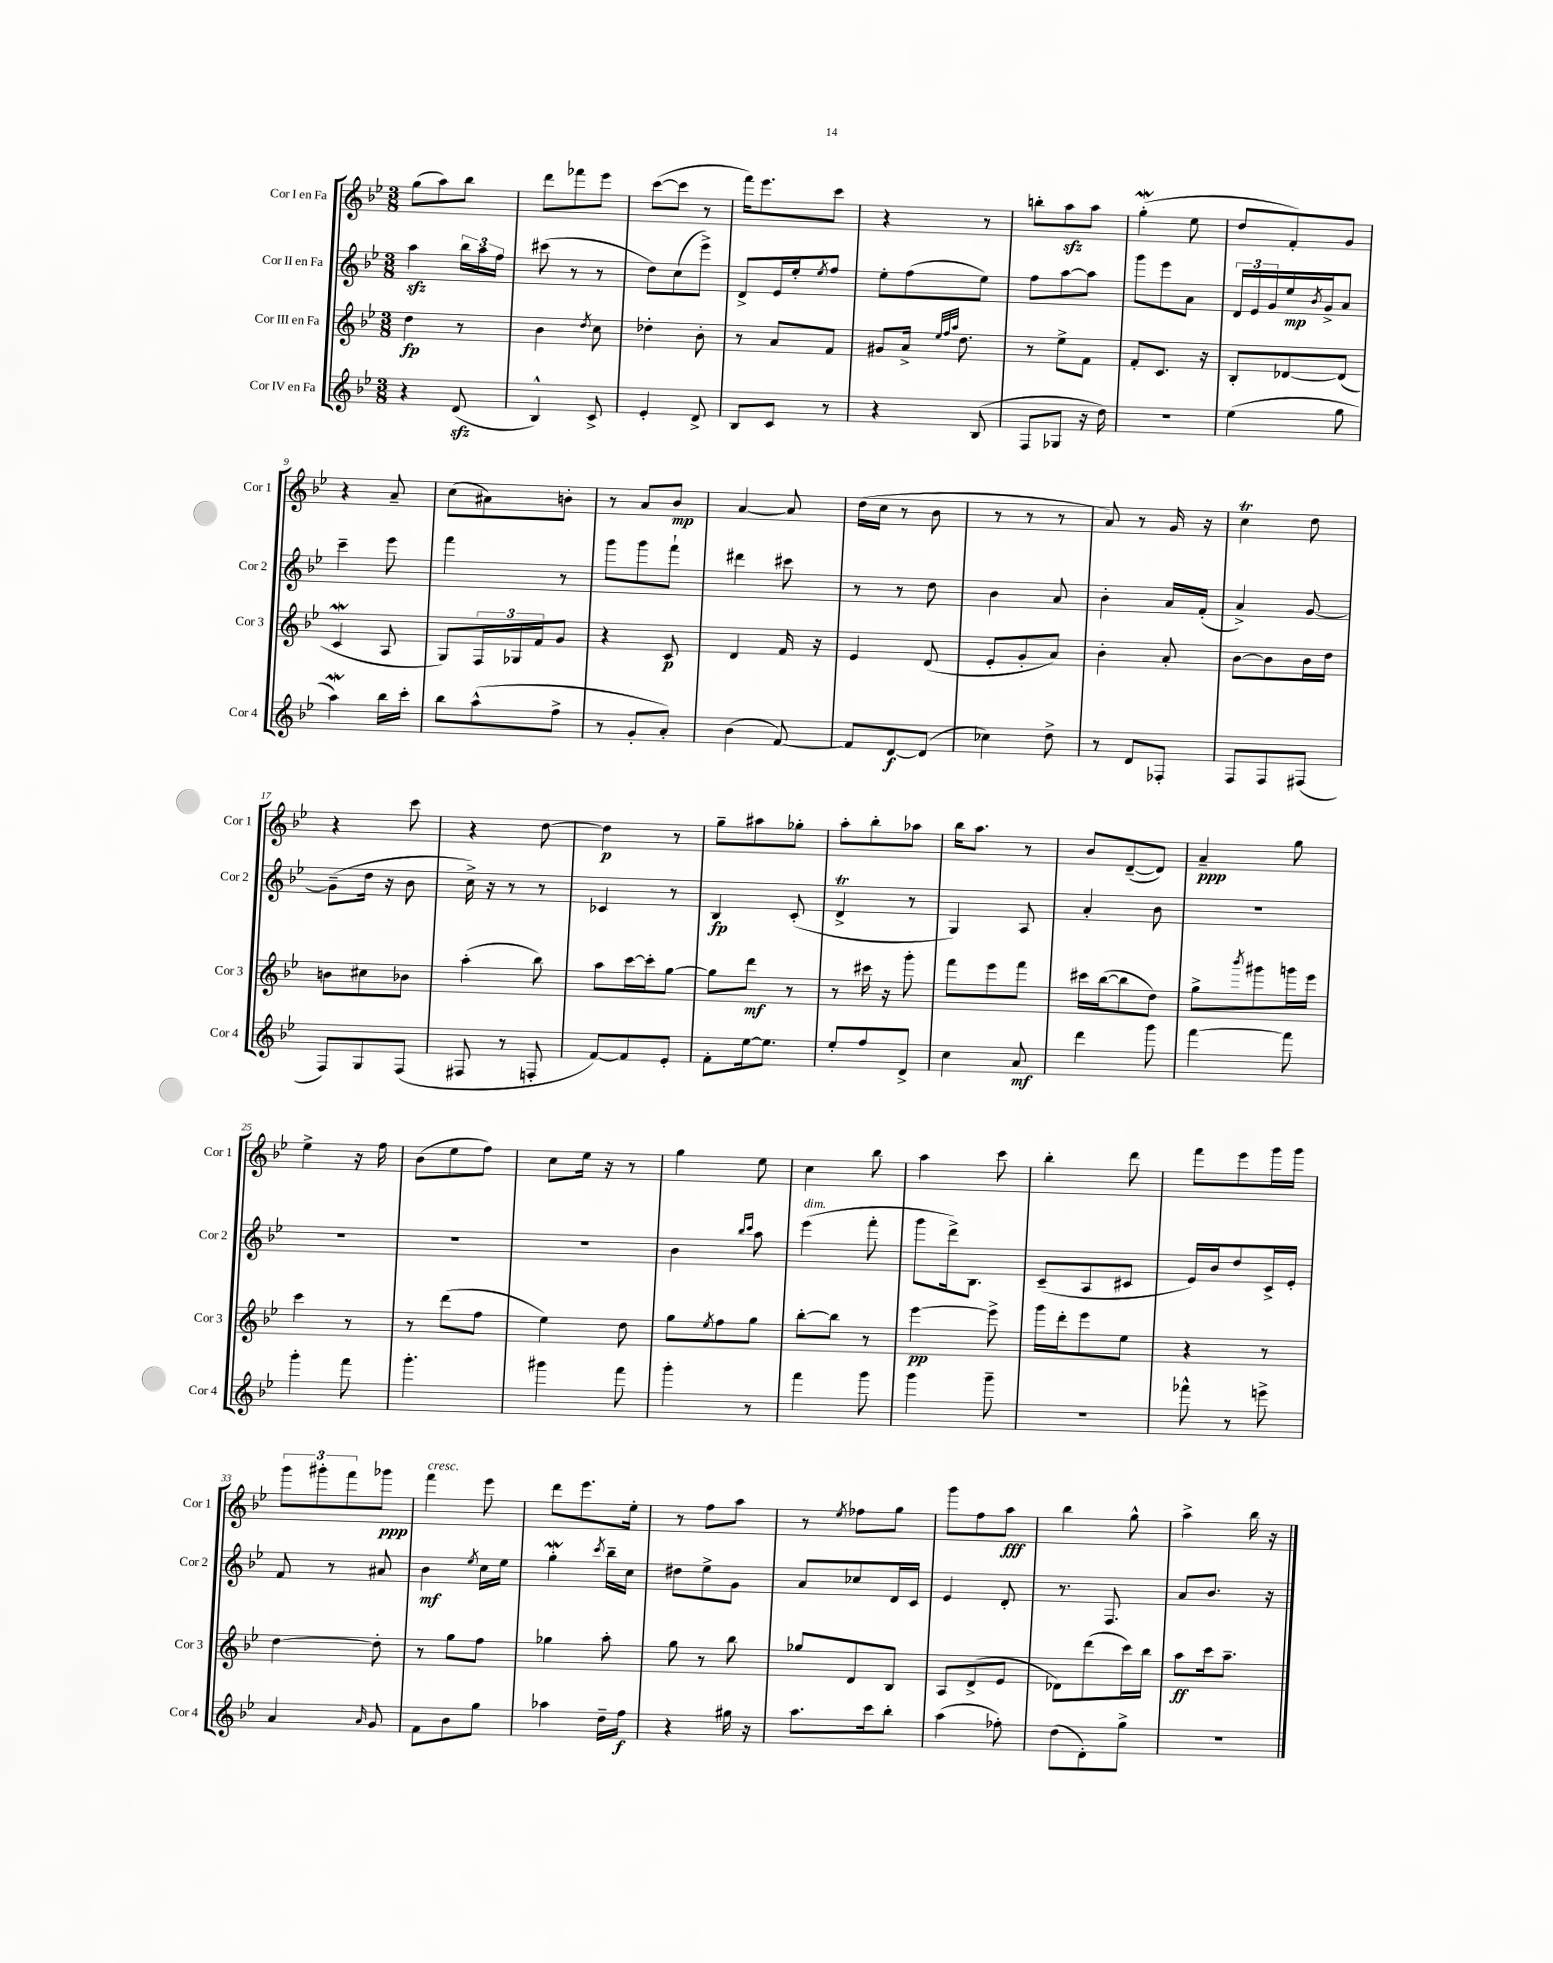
<<
\new StaffGroup <<
\new Staff = "s0" \with { instrumentName = "Cor I en Fa" shortInstrumentName = "Cor 1" } {
    \clef treble \key bes \major \numericTimeSignature \time 3/8
    g''8( a''8) bes''8 |
    d'''8 fes'''8 ees'''8 |
    c'''8~( c'''8 r8 |
    f'''16) ees'''8. c'''8 |
    r4 r8 |
    b''8-. a''8\sfz a''8 |
    g''4-.\mordent( ees''8 |
    d''8 f'8-.) g'8 |
    r4 a'8-- |
    c''8( ais'8) b'8-. |
    r8 a'8 bes'8\mp |
    a'4~ a'8 |
    d''16( c''16 r8 bes'8 |
    r8 r8 r8 |
    a'8) r8 g'16 r16 |
    c''4\trill d''8 |
    r4 c'''8 |
    r4 d''8~ |
    d''4\p r8 |
    g''8-- ais''8 ges''8-. |
    a''8-. bes''8-. aes''8 |
    bes''16 a''8. r8 |
    bes'8 d'8~--( d'8) |
    a'4--\ppp g''8 |
    ees''4-> r16 f''16 |
    bes'8( ees''8 f''8) |
    c''8 ees''16 r16 r8 |
    g''4 ees''8 |
    c''4 bes''8 |
    a''4 c'''8 |
    bes''4-. d'''8 |
    f'''8 ees'''8 g'''16 g'''16 |
    \tuplet 3/2 { g'''8 gis'''8-. f'''8 } ges'''8\ppp |
    f'''4^\markup { \italic "cresc." } ees'''8 |
    d'''8 ees'''8. ees''16-. |
    r8 f''8 a''8 |
    r8 \acciaccatura { ees''8 } fes''8 g''8 |
    g'''8 f''8 a''8\fff |
    bes''4 g''8-^ |
    a''4-> bes''16 r16 \bar "|." |
}
\new Staff = "s1" \with { instrumentName = "Cor II en Fa" shortInstrumentName = "Cor 2" } {
    \clef treble \key bes \major \numericTimeSignature \time 3/8
    a''4\sfz \tuplet 3/2 { bes''16 a''16 f''16 } |
    cis'''8( r8 r8 |
    d''8) c''8( ees'''8->) |
    d'8-> ees'16 ees''16-. \acciaccatura { ees''8 } f''8 |
    ees''8-. f''8( ees''8) |
    f''8 a''8~ a''8 |
    g'''8 ees'''8 a'8 |
    \tuplet 3/2 { d'16 ees'16 g'16 } ees''16\mp \acciaccatura { bes'8 } g'16-> a'8 |
    c'''4-- ees'''8 |
    f'''4 r8 |
    g'''8 g'''8 f'''8-! |
    dis'''4 cis'''8 |
    r8 r8 d''8 |
    bes'4 a'8 |
    bes'4-. a'16 f'16-.( |
    a'4->) g'8~ |
    g'8--( d''16 r16 bes'8 |
    c''16->) r16 r8 r8 |
    ces'4 r8 |
    bes4\fp c'8-.( |
    d'4->\trill r8 |
    g4) a8 |
    a'4-. bes'8 |
    R4. |
    R4. |
    R4. |
    R4. |
    bes'4 \grace { bes''16 c'''16 } a''8 |
    ees'''4^\markup { \italic "dim." }( f'''8-. |
    g'''8 d'''16->) bes8. |
    c'8--( a8 cis'8 |
    ees'16) bes'16 d''8 c'16-> ees'16-. |
    f'8 r8 ais'8 |
    bes'4\mf \acciaccatura { ees''8 } c''16 ees''16 |
    g''4-.\mordent \acciaccatura { c'''8 } bes''16-- c''16 |
    dis''8 ees''8-> g'8 |
    a'8 ces''8 d'16 c'16 |
    ees'4 d'8-. |
    r8. f8. |
    a'8 bes'8. r16 \bar "|." |
}
\new Staff = "s2" \with { instrumentName = "Cor III en Fa" shortInstrumentName = "Cor 3" } {
    \clef treble \key bes \major \numericTimeSignature \time 3/8
    d''4\fp r8 |
    bes'4 \acciaccatura { d''8 } c''8 |
    des''4-. bes'8-. |
    r8 a'8 f'8 |
    gis'8 a'16-> \grace { ees''32 f''32 a''32 } d''8. |
    r8 ees''8-> f'8 |
    f'8-. c'8. r16 |
    bes8-. des'8~ des'8( |
    c'4\mordent a8 |
    g8) \tuplet 3/2 { f16 ges16 f'16 } g'8 |
    r4 c'8\p |
    d'4 f'16 r16 |
    ees'4 d'8( |
    ees'8-. g'8-. a'8) |
    bes'4-. a'8-. |
    bes'8~ bes'8 bes'16 d''16 |
    b'8 cis''8 bes'8 |
    a''4-.( bes''8) |
    a''8 c'''16~ c'''16-. g''8~ |
    g''8 d'''8\mf r8 |
    r8 cis'''16 r16 g'''8-. |
    f'''8 ees'''8 f'''8 |
    cis'''16 bes''16~( bes''8 d''8) |
    g''8-> \acciaccatura { bes'''8 } gis'''8 g'''16 ees'''16 |
    c'''4 r8 |
    r8 d'''8( f''8 |
    ees''4) d''8 |
    g''8 \acciaccatura { ees''8 } f''8 g''8 |
    bes''8~-. bes''8 r8 |
    ees'''4~\pp ees'''8-> |
    g'''16 d'''16-. ees'''8 ees''8 |
    r4 r8 |
    d''4~ d''8-. |
    r8 g''8 f''8 |
    ges''4 a''8-. |
    g''8 r8 bes''8 |
    ges''8 d'8 bes8 |
    a8 d'8->( ees'8 |
    des'8) d'''8( c'''16) bes''16 |
    a''8\ff c'''16 a''8.-- \bar "|." |
}
\new Staff = "s3" \with { instrumentName = "Cor IV en Fa" shortInstrumentName = "Cor 4" } {
    \clef treble \key bes \major \numericTimeSignature \time 3/8
    r4 d'8\sfz( |
    bes4-^) c'8-> |
    ees'4-. d'8-> |
    bes8 c'8 r8 |
    r4 bes8( |
    f8 ges8 r16 d''16) |
    R4. |
    ees''4( g''8 |
    a''4\mordent) bes''16 c'''16-. |
    bes''8 a''8-^( f''8-> |
    r8 g'8-. a'8-.) |
    bes'4( f'8~) |
    f'8 d'8~\f d'8( |
    ces''4) d''8-> |
    r8 d'8 fes8-. |
    f8 f8 fis8( |
    f8) g8 f8( |
    fis8 r8 f8-. |
    f'8~) f'8 ees'8-. |
    f'8-. ees''16~ ees''8. |
    ees''8-. f''8 d'8-> |
    c''4 a'8\mf |
    d'''4 g'''8 |
    f'''4~ f'''8 |
    g'''4-. f'''8 |
    g'''4.-. |
    gis'''4 f'''8 |
    g'''4-. r8 |
    f'''4 g'''8 |
    g'''4 g'''8-- |
    R4. |
    fes'''8-^ r8 e'''8-> |
    a'4 \grace { a'16 } g'8 |
    f'8 bes'8 g''8 |
    aes''4 d''16-- f''16\f |
    r4 gis''16 r16 |
    a''8. c'''16 bes''8-. |
    a''4( fes''8-.) |
    d''8( d'8-.) g''8-> |
    R4. \bar "|." |
}
>>
>>
